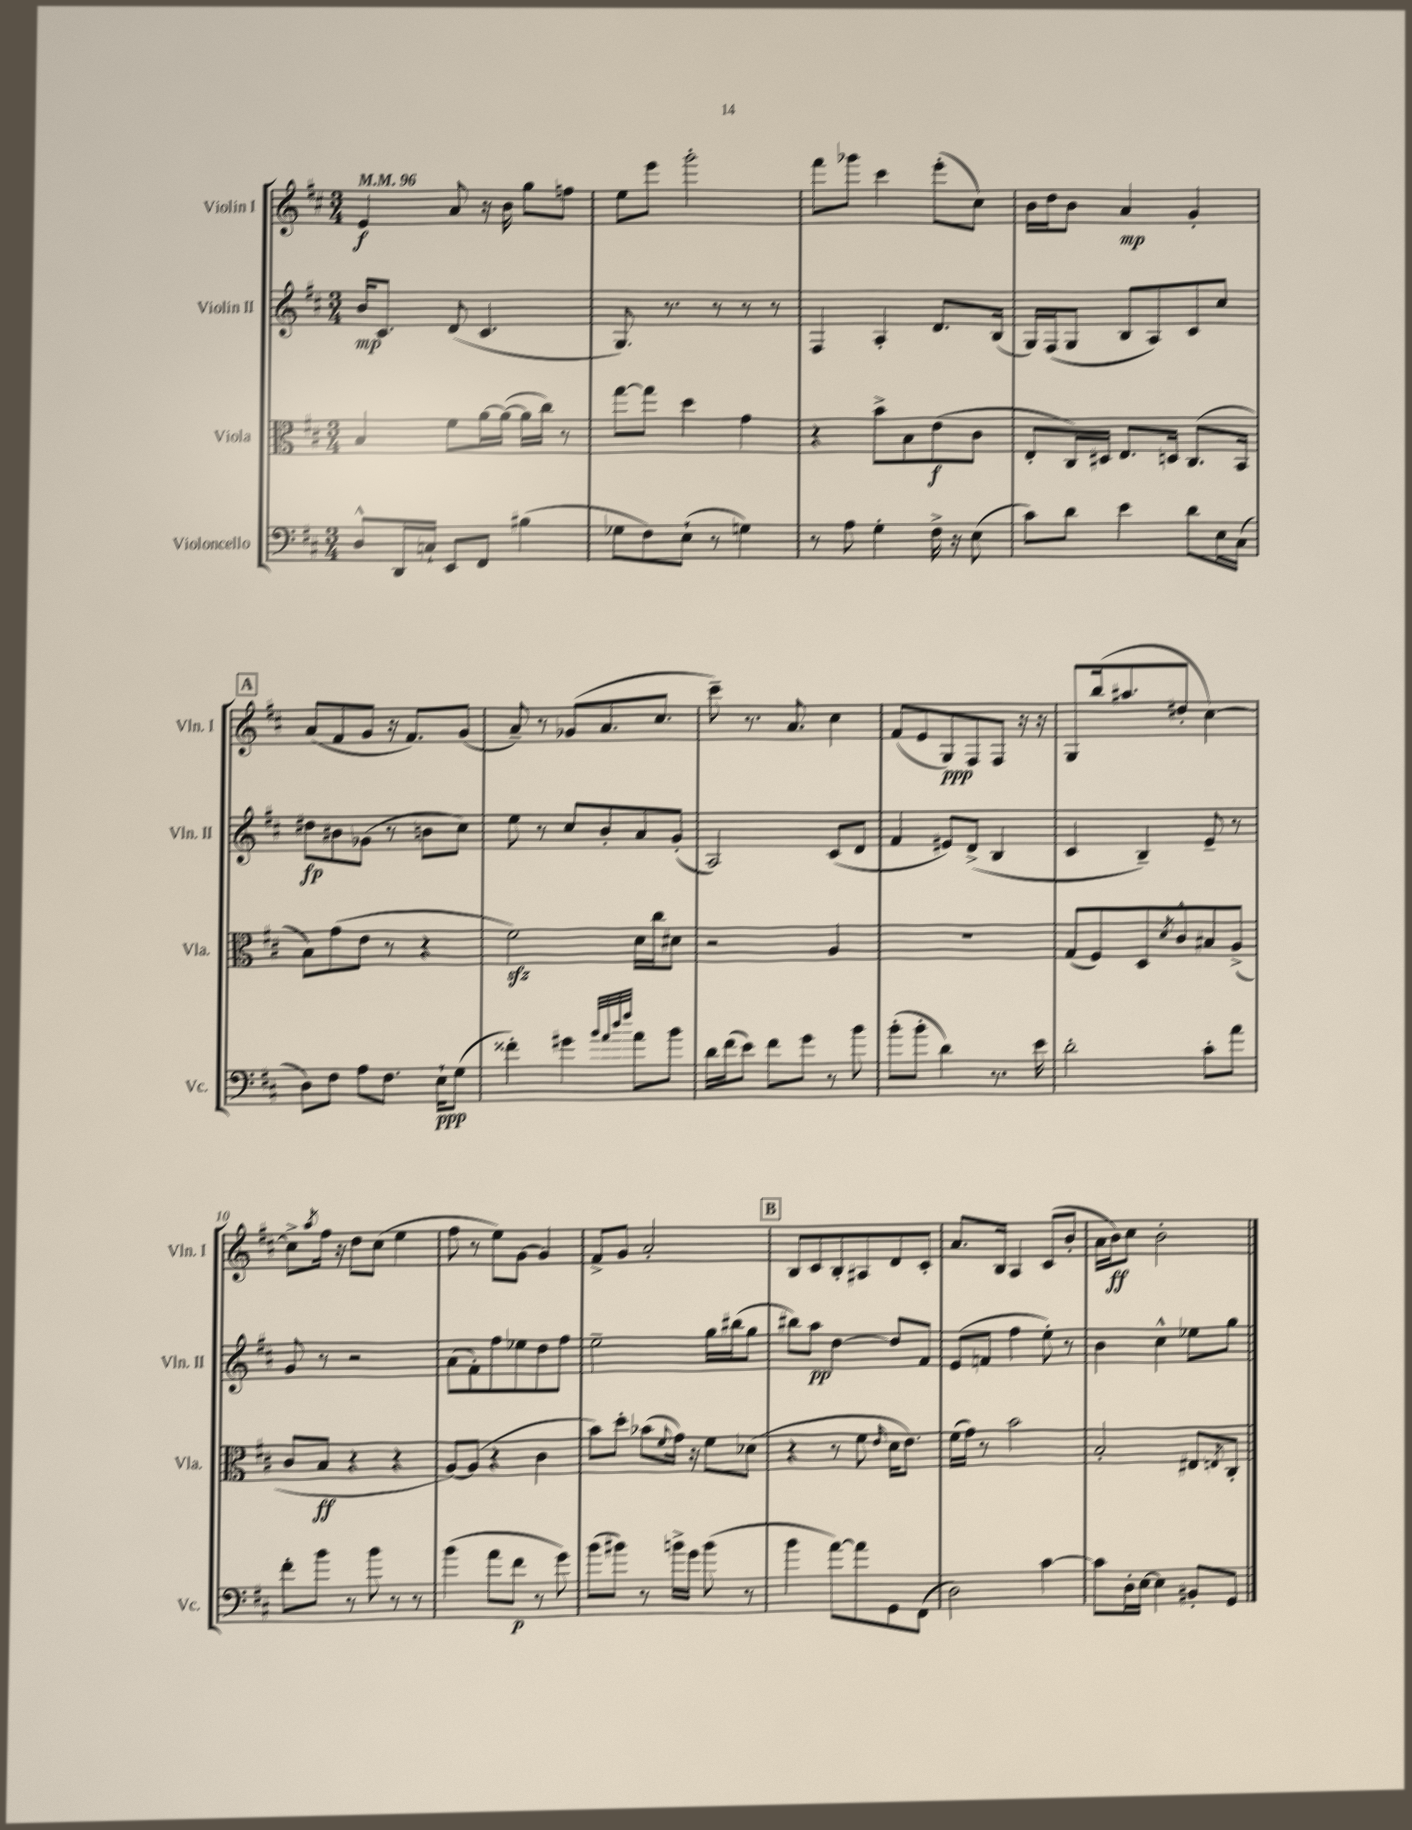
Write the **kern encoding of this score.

**kern	**kern	**kern	**kern
*staff4	*staff3	*staff2	*staff1
*clefF4	*clefC3	*clefG2	*clefG2
*k[f#c#]	*k[f#c#]	*k[f#c#]	*k[f#c#]
*M3/4	*M3/4	*M3/4	*M3/4
*MM96	*MM96	*MM96	*MM96
8D^^/L	4B/	16b/LK	4e/
.	.	8.c#/J	.
16DD/L	.	.	.
16C`/JJ	.	.	.
8EE/L	8f#\L	(8d/	8a/
8FF#/J	[16a\L	4.c#/	16r
.	(16a\_JJ	.	16b\
(4B#\	16a\]LL	.	8gg\L
.	16cc#\JJ)	.	.
.	8r	.	8ff\J
=	=	=	=
8G-\L	[8gg\L	8.G/)	8ee\L
8F#\)	8gg\]J	.	8eee\J
.	.	8.r	.
(8E`\J	4dd\	.	2ggg'\
8r	.	8r	.
4G\)	4g\	8r	.
.	.	8r	.
=	=	=	=
8r	4r	4F#/	8fff#\L
8A\	.	.	8ggg-\J
4G'\	8b^\L	4A'/	4ccc#\
.	8B\	.	.
16F#^\	(8e\	8.d/L	(8eee'\L
16r	.	.	.
(8E\	8c#\J	.	8cc#\J)
.	.	(16B/Jk	.
=	=	=	=
8c#\L)	8E'/L	16G/LL)	16b\LL
.	.	(16F#/J	16dd\J
8d\J	16C#/L)	8G/J	8b\J
.	16D#/JJ	.	.
4e\	8.E/L	8B/L	4a/
.	.	8A/)	.
.	16D/Jk	.	.
8d\L	(8.C#/L	8c#/	4g'/
16E\L	.	8cc#/J	.
(16C#\JJ	16BB/Jk	.	.
=	=	=	=
8D\L)	8B\L)	8dd#\L	(8a/L
8F#\J	(8g\	8b#\	8f#/
8A\L	8e\J	(8g-\J	8g/J
8.F#\J	8r	8r	16r
.	.	.	8.f#/L)
.	4r	8b\L	.
16E`\LK	.	.	.
(8G\J	.	8cc#\J)	(8g/J
=	=	=	=
4f##'\)	2f#\)	8ee\	8a~/)
.	.	8r	8r
4g#\	.	8cc#/L	(8g-/L
.	.	8b'/	8.a/
32qqb/LLL	.	.	.
32qqa/	.	.	.
32qqdd/	.	.	.
32qqff#/JJJ	.	.	.
8a\L	16d\LL	8a/	.
.	16cc#\J	.	8.cc#/J
8b\J	8d#\J	(8g'/J	.
=	=	=	=
16d\LL	2r	2A/)	8ccc#~\)
(16f#\J	.	.	.
8e\J)	.	.	8.r
8f#\L	.	.	.
.	.	.	8.a/
8g\J	.	.	.
8r	4A/	(8c#/L	4cc#\
8b\	.	8d/J	.
=	=	=	=
(8b'\L	2.r	4f#/	(8f#/L
8b'\J	.	.	8e/
4d\)	.	8e#/L)	8G/)
.	.	(8d^/J	8F#/
8.r	.	4B/	8F#/J
.	.	.	16r
16e\	.	.	16r
=	=	=	=
2d'\	(8G/L	4c#/	8G/L
.	8F#/)	.	(16bb/k
.	.	.	8.aa#/
.	8D/	4B~/)	.
.	8qd/	.	.
.	8c#^^/	.	8dd#'/J
8c#'\L	8B#/	8e~/	[4cc#\)
8a\J	(8A^/J	8r	.
=	=	=	=
8f#'\L	8c#/L	8g/	8cc#^\]L
.	.	.	8qaa/
8b\J	8B/J	8r	16ff#\Jk
.	.	.	16r
8r	4r	2r	8dd\L
8b\	.	.	(8cc#\J
8r	4r	.	4ee\
8r	.	.	.
=	=	=	=
(4b\	[8A/L)	(8a\L	8ff#\
.	(8A/]J	8f#'\)	8r
8a\L	4r	8ff#\	8ee\L)
8f#\J	.	8ee-\	[8g\J
8r	4c#\	8dd\	4g/]
8g\)	.	8ff#\J	.
=	=	=	=
(8b\L	8b\L)	2ee~\	8f#^/L
8b#\J)	8dd'\J	.	8g/J
8r	(8b-\L	.	2a'/
.	8qqf#/	.	.
16b^\LL	16g\Jk)	.	.
16g\JJ	16r	.	.
(8b\	8f#\L	16gg\LL	.
.	.	(16bb#\J	.
8r	(8d-\J	8gg\J	.
=	=	=	=
4b\	4r	8bb#\L)	8B/L
.	.	8aa\J	8c#/
[8a\L)	8r	[4dd\	8B'/
8a\]	8f#\	.	8A#/
.	16qqe/	.	.
8GG\	16d\LK	8dd/]L	8d/
.	8.e\J)	.	.
(8FF#\J	.	8f#/J	8c#'/J
=	=	=	=
2D\)	(16f#\LL	(8e/L	8.a/L
.	16g\JJ)	.	.
.	8r	8f/J	.
.	.	.	16B/Jk
.	2b\	4ff#\	4A/
[4c#\	.	8ee'\)	(8c#/L
.	.	8r	8b'/J
=	=	=	=
8c#\]L	2B'/	4b\	16a\LL
.	.	.	16b\J)
16D'\L	.	.	8cc#\J
[16E\JJ	.	.	.
4E\]	.	4cc#^^\	2b'\
8BB#'/L	8E#/L	8ee-\L	.
.	8qE/	.	.
8GG/J	8C#'/J	8gg\J	.
==	==	==	==
*-	*-	*-	*-
